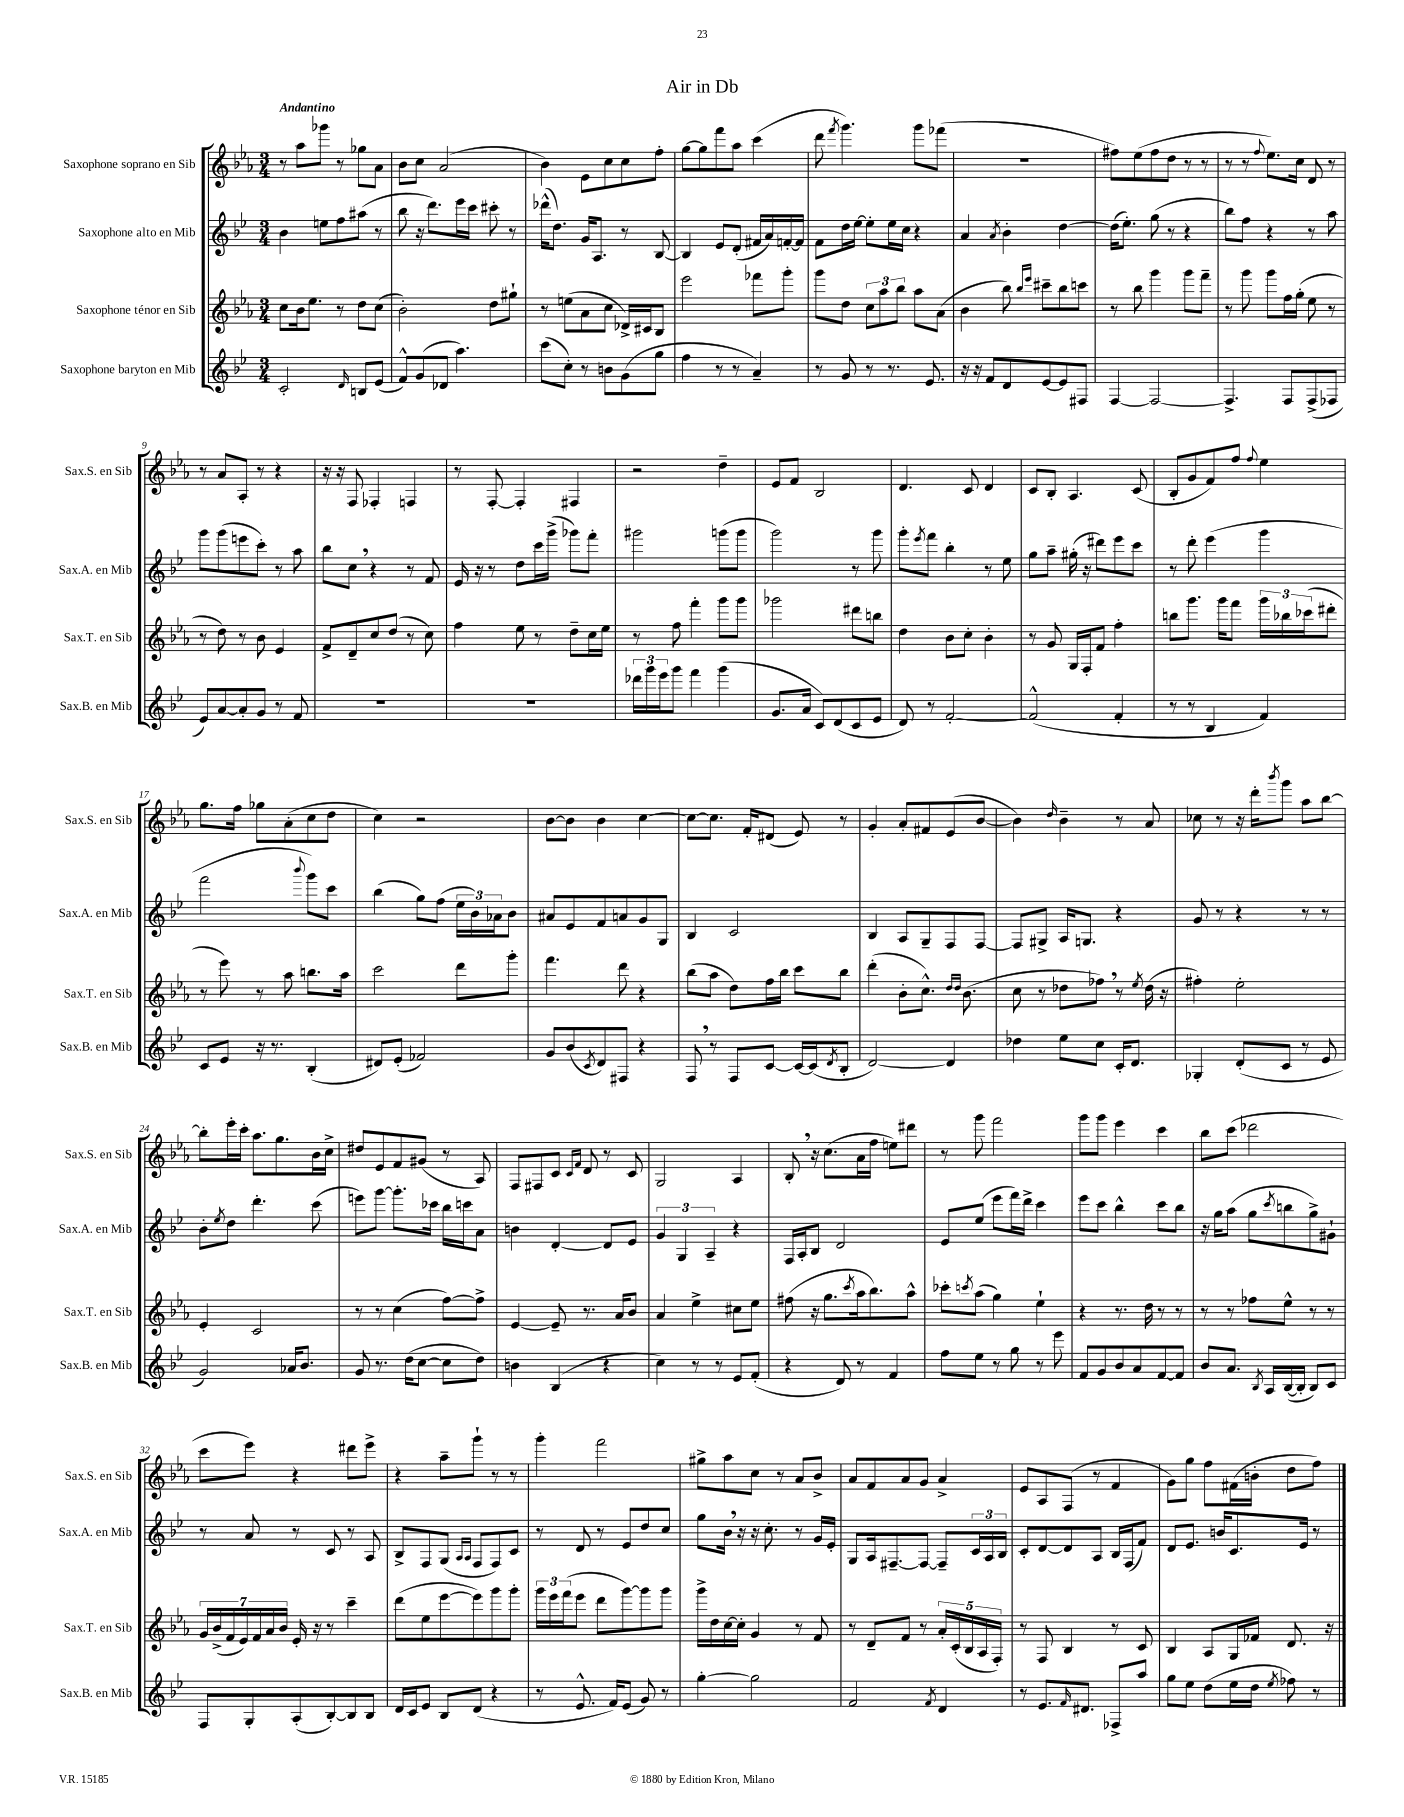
\header { title = "Air in Db" }
<<
\new StaffGroup <<
\new Staff = "s0" \with { instrumentName = "Saxophone soprano en Sib" shortInstrumentName = "Sax.S. en Sib" } {
    \clef treble \key ees \major \numericTimeSignature \time 3/4 \tempo "Andantino"
    r8 aes''8 ges'''8 r8 ges''8 aes'8 |
    bes'8 c''8 aes'2( |
    bes'4) ees'8 c''8 c''8 f''8-. |
    g''8~ g''8 f'''8 aes''8 c'''4( |
    d'''8 \acciaccatura { f'''8 } g'''4.) g'''8 fes'''8( |
    R2. |
    fis''8) ees''8( fis''8 d''8 r8 r8 |
    r8 r8 \appoggiatura { f''8 } ees''8.) c''16 d'8 r8 |
    r8 aes'8 aes8-. r8 r4 |
    r16 r16 f8 fes4-. f4 |
    r8 f8~-. f4-. fis4 |
    r2 d''4-- |
    ees'8 f'8 bes2 |
    d'4. c'8 d'4 |
    c'8 bes8-. aes4. c'8( |
    bes8-. g'8 f'8) f''8 \appoggiatura { f''8 } ees''4 |
    g''8. f''16 ges''8 aes'8-.( c''8 d''8 |
    c''4) r2 |
    bes'8~ bes'8 bes'4 c''4~ |
    c''8~ c''8. f'16-. dis'8( ees'8) r8 |
    g'4-. aes'8-. fis'8 ees'8( bes'8~ |
    bes'4) \grace { d''16 } bes'4-- r8 aes'8 |
    ces''8 r8 r16 d'''16-. \acciaccatura { bes'''8 } g'''8 aes''8 bes''8~ |
    bes''8-. ees'''16-. c'''16-. aes''8. g''8. bes'16 c''16-> |
    dis''8 ees'8 f'8 gis'8( r8 aes8) |
    f8 fis8 c'8 \grace { c'16 f'16 } d'8 r8 c'8 |
    g2 aes4 |
    bes8-. \breathe r16 c''8.( aes'16 f''16 e''8) dis'''8 |
    r8 g'''8 f'''2 |
    g'''8 g'''8 ees'''4 c'''4 |
    bes''8 c'''8( des'''2 |
    c'''8 ees'''8) r4 dis'''8 ees'''8-> |
    r4 aes''8-- g'''8-! r8 r8 |
    g'''4-. f'''2 |
    gis''8-> aes''8 c''8 r8 aes'8 bes'8-> |
    aes'8 f'8 aes'8 g'8 aes'4-> |
    ees'8 aes8 f8( r8 f'4 |
    g'8) g''8 f''8 fis'16( b'16-. d''8 f''8) \bar "|." |
}
\new Staff = "s1" \with { instrumentName = "Saxophone alto en Mib" shortInstrumentName = "Sax.A. en Mib" } {
    \clef treble \key bes \major \numericTimeSignature \time 3/4
    bes'4 e''8 f''8 ais''8( r8 |
    bes''8 r16 d'''8.) ees'''16 c'''16 cis'''8-. r8 |
    des'''16-^( d''8.) g'16 a8. r8 bes8~ |
    bes4 ees'8 d'8-.( fis'16 a'16) f'16~-. f'16 |
    f'8 d''16 ees''16~ ees''8-. ees''16 c''16 r4 |
    a'4 \acciaccatura { a'8 } bes'4-. d''4~ |
    d''16( ees''8.-.) g''8( r8 r4 |
    bes''8) f''8 r4 r8 a''8 |
    g'''8 g'''8( e'''8 c'''8-.) r8 a''8 |
    bes''8 c''8 \breathe r4 r8 f'8 |
    ees'16 r16 r8 d''8 c'''16 g'''16->( ges'''8) f'''8-. |
    gis'''2 g'''8( g'''8 |
    g'''2) r8 g'''8 |
    g'''8-. \acciaccatura { ees'''8 } f'''8 bes''4-. r8 ees''8 |
    g''8 a''8-- gis''16-.( r16 dis'''8) ees'''8 c'''8 |
    r8 d'''8-. ees'''4( g'''4 |
    f'''2 \appoggiatura { bes'''8 } g'''8) c'''8 |
    bes''4( g''8) f''8( \tuplet 3/2 { ees''16 bes'16) aes'16 } bes'8 |
    ais'8 ees'8 f'8 a'8 g'8 g8 |
    bes4 c'2 |
    bes4 a8 g8-- f8 f8~ |
    f8 gis8-> a16 g8. r4 |
    g'8 r8 r4 r8 r8 |
    bes'8-. \acciaccatura { ees''8 } d''8 d'''4.-. c'''8( |
    e'''8) g'''8~ g'''8.-. ces'''16 bes''16 c'''16 a'8 |
    b'4 d'4~-. d'8 ees'8 |
    \tuplet 3/2 { g'4 g4 a4-- } r4 |
    f16 a16-. bes8 d'2 |
    ees'8 ees''8( ees'''8 f'''16) d'''16-> c'''4 |
    ees'''8 c'''8 bes''4-^ c'''8 bes''8 |
    r16 g''16 a''8( g''8 \acciaccatura { c'''8 } b''8 g''8->) gis'8-! |
    r8 a'8 r8 c'8 r8 a8 |
    bes8-> f8 g8( \grace { a16 a16 } f8 f8) c'8 |
    r8 d'8 r8 ees'8 d''8 c''8 |
    g''8 bes'16 \breathe r16 r16 c''8.-. r8 g'16 ees'16-. |
    g8 a16 fis8.~-- fis8~ fis8-- \tuplet 3/2 { c'16 a16 bes16 } |
    c'8-. d'8~ d'8 a8 bes16 f16( f'8) |
    d'8 ees'8. b'16 c'8. ees'16 r8 \bar "|." |
}
\new Staff = "s2" \with { instrumentName = "Saxophone ténor en Sib" shortInstrumentName = "Sax.T. en Sib" } {
    \clef treble \key ees \major \numericTimeSignature \time 3/4
    c''8 bes'16 ees''8. r8 d''8 c''8( |
    bes'2-.) d''8 gis''8-! |
    r8 e''8( aes'8 c''8 des'16->) cis'16 bes8 |
    ees'''2 fes'''8 g'''8-. |
    g'''8 d''8 \tuplet 3/2 { c''8 aes''8 bes''8 } aes''8 aes'8( |
    bes'4 bes''8) \grace { bes''16 ees'''16 } cis'''8-- bes''8 c'''8 |
    r8 bes''8 g'''4 g'''8 f'''8-- |
    r8 g'''8 g'''8 f''16 g''16-.( ees''8 r8 |
    r8 d''8) r8 bes'8 ees'4 |
    f'8-> d'8-- c''8 d''8( r8 c''8) |
    f''4 ees''8 r8 d''8-- c''16 ees''16 |
    r8 f''8 f'''4-. g'''8 g'''8 |
    ges'''2 dis'''8 b''8 |
    d''4 bes'8 c''8-. bes'4-. |
    r8 g'8 g16 f16-. f'8 f''4-. |
    b''8 g'''8. g'''16 f'''8 \tuplet 3/2 { g'''16 bes''16 ces'''16( } dis'''8-. |
    r8 ees'''8) r8 aes''8 b''8. aes''16 |
    c'''2 d'''8 g'''8-. |
    f'''4. d'''8 r4 |
    bes''8( aes''8 d''8) f''16 bes''16 c'''8 bes''8 |
    d'''4-.( bes'8-. c''8.-^) \grace { d''16 d''16 } bes'8.( |
    c''8 r8 des''8 fes''8) \breathe r8 \acciaccatura { ees''8 } des''16( r16 |
    fis''4-.) ees''2-. |
    ees'4-. c'2 |
    r8 r8 c''4( f''8~) f''8-> |
    ees'4~ ees'8-- r8. aes'16 bes'8 |
    aes'4 ees''4-> cis''8 ees''8 |
    fis''8( r16 g''8. \acciaccatura { c'''8 } aes''16 bes''8.) aes''8-^ |
    ces'''8-. \acciaccatura { c'''8 } aes''8( g''4) ees''4-! |
    r4 r8. d''16 r8 r8 |
    r8 r8 fes''8 ees''8-^ r8 r8 |
    \tuplet 7/4 { g'16 bes'16->( f'16 ees'16) f'16 aes'16 bes'16 } ees'16-. r16 r8 c'''4-- |
    d'''8( ees''8 ees'''8~ ees'''8) g'''8 g'''8-. |
    \tuplet 3/2 { g'''16 ees'''16 f'''16( } ees'''8 d'''8 g'''8~) g'''8 g'''8 |
    g'''16-> d''16 c''16~ c''16-. g'4 r8 f'8 |
    r8 d'8-- f'8 r8 \tuplet 5/4 { aes'16-. c'16-.( bes16 aes16 f16-.) } |
    r8 f8 bes4 r8 c'8 |
    bes4 aes8 g16 fes'16 d'8. r16 \bar "|." |
}
\new Staff = "s3" \with { instrumentName = "Saxophone baryton en Mib" shortInstrumentName = "Sax.B. en Mib" } {
    \clef treble \key bes \major \numericTimeSignature \time 3/4
    c'2-. \grace { d'16 } b8 ees'8( |
    f'8-^) g'8( des'8 a''4.) |
    c'''8( c''8-.) r8 b'8 g'8( g''8 |
    f''4 r8 r8 a'4--) |
    r8 g'8 r8 r8. ees'8. |
    r16 r16 f'8 d'8 ees'8~ ees'8 fis8 |
    f4~ f2~ |
    f4.-> f8 f8->( fes8 |
    ees'8) a'8~ a'8-. g'8 r8 f'8 |
    R2. |
    R2. |
    \tuplet 3/2 { des'''16 g'''16 ees'''16 } g'''8 f'''4 g'''4( |
    g'8. a'16 c'8) d'8( c'8 ees'8 |
    d'8) r8 f'2~-. |
    f'2-^( f'4-. |
    r8 r8 bes4 f'4) |
    c'8 ees'8 r16 r8. bes4-.( |
    dis'8) ees'8-.( fes'2) |
    g'8 bes'8( \acciaccatura { c'8 } d'8) fis8 r4 |
    f8 \breathe r8 f8 c'8~ c'16~ c'16( \acciaccatura { d'8 } bes8-. |
    d'2~) d'4 |
    des''4 ees''8 c''8 c'16-. d'8. |
    ges4-. d'8-.( c'8 r8 ees'8 |
    g'2) aes'16 bes'8. |
    g'8 r8. d''16( c''8~ c''8 d''8) |
    b'4 bes4( r4 |
    c''4) r8 r8 ees'8 f'8-.( |
    r4 d'8) r8 f'4 |
    f''8 ees''8 r8 g''8 r8 ees'''8 |
    f'8 g'8 bes'8 a'8 f'8~ f'8 |
    bes'8 a'8. \acciaccatura { bes8 } a16 bes16~( bes16-. bes8) c'8 |
    f8 g8-. a8-.( bes8~-.) bes8 bes8 |
    d'16 c'16 ees'8 bes8 d'8( r4 |
    r8 ees'8.-^ f'16) ees'8( g'8) r8 |
    g''4~-. g''2 |
    f'2 \acciaccatura { f'8 } d'4 |
    r8 ees'8. \grace { f'16 } dis'8. fes8-> a''8 |
    g''8 ees''8 d''8( ees''16 d''16 \acciaccatura { ees''8 } fes''8) r8 \bar "|." |
}
>>
>>
